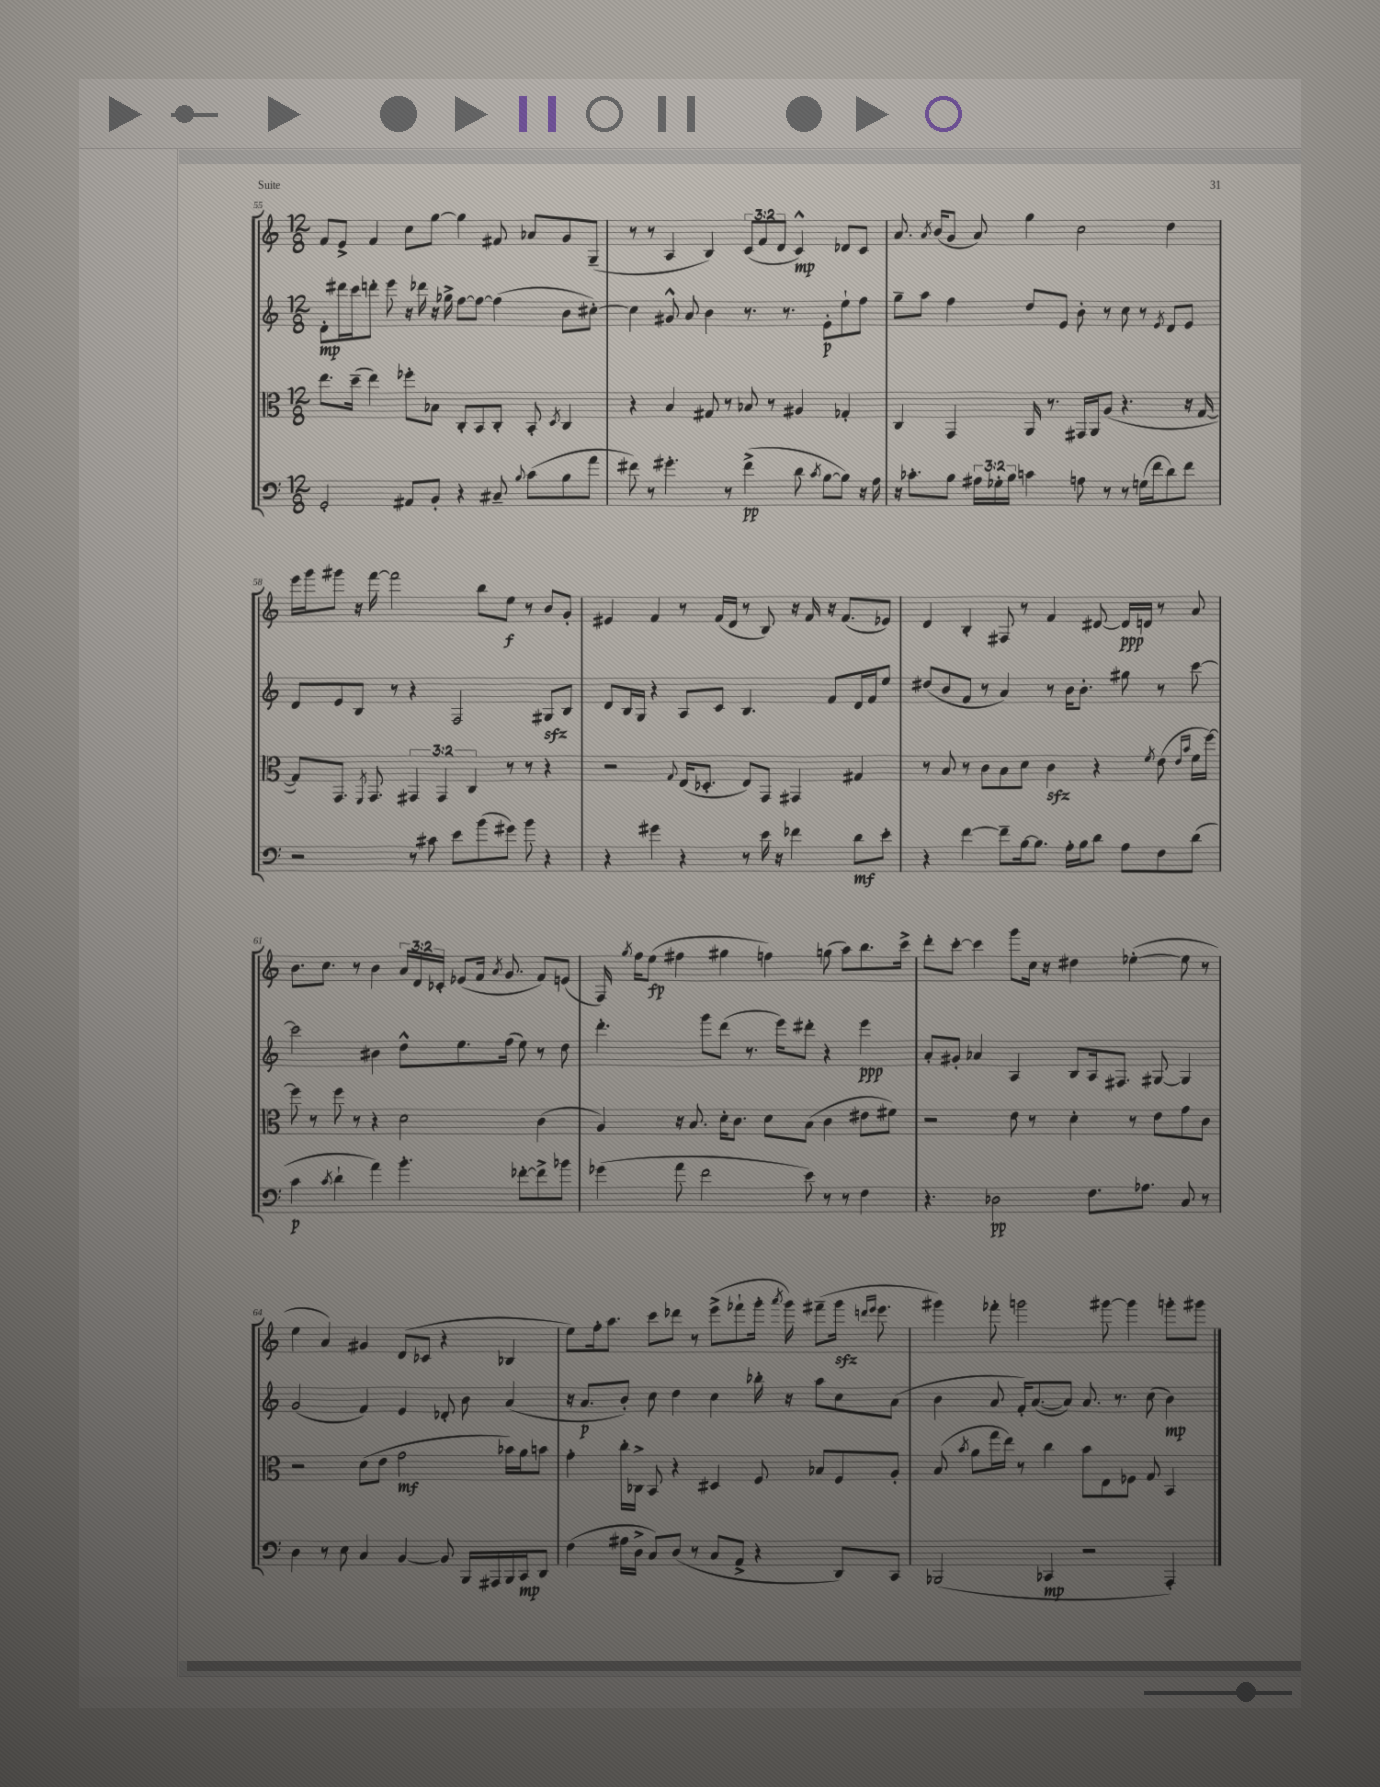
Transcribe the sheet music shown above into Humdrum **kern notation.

**kern	**dynam	**kern	**dynam	**kern	**dynam	**kern	**dynam
*part4	*part4	*part3	*part3	*part2	*part2	*part1	*part1
*staff4	*staff4	*staff3	*staff3	*staff2	*staff2	*staff1	*staff1
*clefF4	*	*clefC3	*	*clefG2	*	*clefG2	*
*k[]	*	*k[]	*	*k[]	*	*k[]	*
*M12/8	*	*M12/8	*	*M12/8	*	*M12/8	*
=55	=55	=55	=55	=55	=55	=55	=55
2GG'/	.	8.ee\L	.	8d'\L	mp	8f/L	.
.	.	.	.	16ddd#X\L	.	8e^/J	.
.	.	(16dd~\Jk	.	16ccc\J	.	.	.
.	.	4ee\)	.	8dddn'\J	.	4f/	.
.	.	.	.	8eee\	.	.	.
8AA#X/L	.	8ff-X'\L	.	16r	.	8cc\L	.
.	.	.	.	16ddd-X\	.	.	.
8BB'/J	.	8B-X\J	.	16r	.	[8gg\J	.
.	.	.	.	16gg-X^\	.	.	.
4r	.	8C'/L	.	[8ff\L	.	4gg\]	.
.	.	8BB/	.	8ff\J_	.	.	.
8C#X~/	.	8C'/J	.	(4ff\]	.	8f#X/	.
8qqB/	.	.	.	.	.	.	.
(8c\L	.	8BB'/	.	.	.	8a-X/L	.
.	.	8qD/	.	.	.	.	.
8B\	.	4C/	.	8b\L	.	8g/	.
8a\J	.	.	.	[8cc#X'\J)	.	(8G~/J	.
=56	=56	=56	=56	=56	=56	=56	=56
8f#X\)	.	4r	.	4cc#\]	.	8r	.
8r	.	.	.	.	.	8r	.
4.g#X'\	.	4B/	.	8g#X^^/	.	4A/	.
.	.	.	.	8a/	.	.	.
.	.	8G#X/	.	4b\	.	4B/)	.
8r	.	8r	.	.	.	.	.
(4f#^\	pp	8B-X/	.	8.r	.	(12c/L	.
.	.	.	.	.	.	12f/	.
.	.	8r	.	.	.	.	.
.	.	.	.	.	.	12d/J	.
.	.	.	.	8.r	.	.	.
8d\	.	4A#X/	.	.	.	4c^^/)	mp
8qc/	.	.	.	.	.	.	.
[8B\L	.	.	.	8e'\L	p	.	.
8B\J])	.	4G-X'/	.	8ee`\	.	8d-X/L	.
16r	.	.	.	8ff\J	.	8c/J	.
16A\	.	.	.	.	.	.	.
=57	=57	=57	=57	=57	=57	=57	=57
16r	.	4C/	.	8gg~\L	.	8.a/	.
8.c-X'\L	.	.	.	.	.	.	.
.	.	.	.	8aa\J	.	.	.
.	.	.	.	.	.	8qa/	.
.	.	.	.	.	.	(16b/KL	.
8B\J	.	4GG/	.	4ff\	.	8g/J	.
24A#X\LL	.	.	.	.	.	8a/)	.
24G-X'\	.	.	.	.	.	.	.
24B\JJ	.	.	.	.	.	.	.
4cn\	.	16AA/	.	8dd/L	.	4gg\	.
.	.	8.r	.	.	.	.	.
.	.	.	.	8e/J	.	.	.
8An\	.	16GG#X/LL	.	8b'\	.	2cc\	.
.	.	16AA/J	.	.	.	.	.
8r	.	(8A/J	.	8r	.	.	.
8r	.	4.r	.	8cc\	.	.	.
(16Gn\LL	.	.	.	8r	.	.	.
16f\J	.	.	.	.	.	.	.
.	.	.	.	8qe/	.	.	.
8d\)	.	.	.	8d/L	.	4dd\	.
8f\J	.	16r	.	8e/J	.	.	.
.	.	[16G/	.	.	.	.	.
!!LO:LB:g=z
=58	=58	=58	=58	=58	=58	=58	=58
2r	.	8G/L])	.	8d/L	.	16eee\LL	.
.	.	.	.	.	.	16ggg\J	.
.	.	8.GG/J	.	8e/	.	8ggg#X\J	.
.	.	.	.	8B/J	.	16r	.
.	.	8qFF/	.	.	.	.	.
.	.	8.GG/	.	.	.	[16fff\	.
.	.	.	.	8r	.	2fff\]	.
8r	.	6GG#X/	.	4r	.	.	.
8c#X\	.	.	.	.	.	.	.
.	.	6GG#/	.	.	.	.	.
8e\L	.	.	.	2F/	.	.	.
.	.	6C/	.	.	.	.	.
(8b\	.	.	.	.	.	8bb\L	.
8g#X\J)	.	8r	.	.	.	8ee\J	f
8b\	.	8r	.	.	.	8r	.
4r	.	4r	.	8G#Xzz/L	.	8b/L	.
.	.	.	.	8B/J	.	8g'/J	.
=59	=59	=59	=59	=59	=59	=59	=59
4r	.	2r	.	8d/L	.	4e#X/	.
.	.	.	.	16B/L	.	.	.
.	.	.	.	16G/JJ	.	.	.
4g#X\	.	.	.	4r	.	4f/	.
.	.	8qqG/	.	.	.	.	.
4r	.	(16E/KL	.	8A/L	.	8r	.
.	.	8.D-X'/J	.	.	.	.	.
.	.	.	.	8c/J	.	(16f/LL	.
.	.	.	.	.	.	16d/JJ	.
8r	.	8E/L)	.	4.B/	.	8r	.
16e\	.	8GG/J	.	.	.	8B/)	.
16r	.	.	.	.	.	.	.
4f-X\	.	4GG#X/	.	.	.	16r	.
.	.	.	.	.	.	16f/	.
.	.	.	.	8f/L	.	16r	.
.	.	.	.	.	.	(8.f/L	.
8d\L	mf	4G#X/	.	16d/L	.	.	.
.	.	.	.	16f/J	.	.	.
8e'\J	.	.	.	8ee/J	.	8e-X/J)	.
=60	=60	=60	=60	=60	=60	=60	=60
4r	.	8r	.	(8dd#X/L	.	4d/	.
.	.	8B/	.	8b/	.	.	.
[4f\	.	8r	.	8f/J	.	4B'/	.
.	.	8c\L	.	8r	.	.	.
8f~\L]	.	8B\	.	4a/)	.	8F#X/	.
[16B\k	.	8d\J	.	.	.	8r	.
8.B\J]	.	.	.	.	.	.	.
.	.	4czz\	.	8r	.	4f/	.
16A'\LL	.	.	.	16b\KL	.	.	.
16B\J	.	.	.	8.b'\J	.	.	.
8d\J	.	4r	.	.	.	[8d#X/	.
8A\L	.	.	.	8gg#X\	.	16d#/LL]	ppp
.	.	.	.	.	.	16dn/JJ	.
.	.	8qf/	.	.	.	.	.
8F\	.	(8e\	.	8r	.	8r	.
.	.	16qqe/LL	.	.	.	.	.
.	.	16qqb/JJ	.	.	.	.	.
(8d\J	.	16f\LL	.	[8ccc\	.	8a/	.
.	.	[16ff\JJ)	.	.	.	.	.
!!LO:LB:g=z
=61	=61	=61	=61	=61	=61	=61	=61
4c\	p	8ff\]	.	2ccc\]	.	8.b\L	.
.	.	8r	.	.	.	.	.
.	.	.	.	.	.	8.cc\J	.
8qc/	.	.	.	.	.	.	.
4d`\	.	8ff\	.	.	.	.	.
.	.	8r	.	.	.	8r	.
4a\)	.	4r	.	4b#X\	.	4b\	.
4.b'\	.	2d\	.	8dd^^\L	.	24a/LL	.
.	.	.	.	.	.	24d/	.
.	.	.	.	.	.	24c-X'/JJ	.
.	.	.	.	8.ee\	.	(8e-X/L	.
.	.	.	.	.	.	16f/Jk	.
.	.	.	.	.	.	8qa/	.
.	.	.	.	(16ff\Jk	.	8.g/	.
[8f-X'\L	.	.	.	8ee\)	.	.	.
8f-^\]	.	(4c\	.	8r	.	8f/L)	.
8b-X\J	.	.	.	8dd\	.	(8en/J	.
=62	=62	=62	=62	=62	=62	=62	=62
(4g-X\	.	4A/)	.	4.ddd'\	.	16F/)	.
.	.	.	.	.	.	8qgg/	.
.	.	.	.	.	.	16ff\KL	.
.	.	.	.	.	.	(8ee\J	fp
8a\	.	16r	.	.	.	4ff#X\	.
.	.	8.B/	.	.	.	.	.
2f\	.	.	.	8ggg\L	.	.	.
.	.	16d'\KL	.	(8ddd\J	.	4gg#X\	.
.	.	8.c\J	.	.	.	.	.
.	.	.	.	8.r	.	.	.
.	.	8d\L	.	.	.	4ffn\)	.
.	.	.	.	16eee\KL)	.	.	.
8e\)	.	(8B\J	.	8ddd#X'\J	.	.	.
8r	.	4c\	.	4r	.	(8ggn\	.
8r	.	.	.	.	.	8aa\L)	.
4F\	.	8e#X\L	.	4eee\	ppp	8.bb\	.
.	.	8f#X\J)	.	.	.	.	.
.	.	.	.	.	.	16ccc^\Jk	.
=63	=63	=63	=63	=63	=63	=63	=63
4.r	.	2r	.	8a'/L	.	8ddd'\L	.
.	.	.	.	8g#X'/J	.	[8ccc'\J	.
.	.	.	.	4a-X/	.	4ccc\]	.
2D-X\	pp	.	.	.	.	.	.
.	.	8e\	.	4A/	.	8ggg\L	.
.	.	8r	.	.	.	16cc\Jk	.
.	.	.	.	.	.	16r	.
.	.	4d'\	.	8B/L	.	4dd#X\	.
8.F\L	.	.	.	16A/k	.	.	.
.	.	.	.	8.F#X/J	.	.	.
.	.	8r	.	.	.	([4ee-X'\	.
8.A-X\J	.	.	.	.	.	.	.
.	.	8e\L	.	[8G#X/	.	.	.
8C/	.	8g\	.	4G#/]	.	8ee-\]	.
8r	.	8c\J	.	.	.	8r	.
!!LO:LB:g=z
=64	=64	=64	=64	=64	=64	=64	=64
4D\	.	2r	.	(2g/	.	4ee\	.
8r	.	.	.	.	.	4a/)	.
8E\	.	.	.	.	.	.	.
4C/	.	(8d\L	.	4f/)	.	4g#X/	.
.	.	8e\J	.	.	.	.	.
[4BB/	.	2g\	mf	4e/	.	(8d/L	.
.	.	.	.	.	.	8c-X/J	.
8BB/]	.	.	.	8d-X'/	.	4r	.
16BBB/LL	.	.	.	8b\	.	.	.
16AAA#X/	.	.	.	.	.	.	.
16BBB/	.	16b-X\LL)	.	(4a/	.	4B-X/	.
16CC/J	mp	16a\J	.	.	.	.	.
8DD/J	.	8bn\J	.	.	.	.	.
=65	=65	=65	=65	=65	=65	=65	=65
(4F\	.	4g'\	.	16r	.	8ee\L)	.
.	.	.	.	8.a/L	p	.	.
.	.	.	.	.	.	16ff'\k	.
.	.	.	.	.	.	8.aa\J	.
16A#X\LL	.	16cc'\LL	.	8b'/J)	.	.	.
16D^\JJ	.	16C-X^\JJ	.	.	.	.	.
8C/L)	.	8BB/	.	8cc\	.	8ccc\L	.
(8D/J	.	4r	.	4dd\	.	8ddd-X\J	.
8r	.	.	.	.	.	8r	.
8C/L	.	4D#X/	.	4cc\	.	(8eee^\L	.
8AA^/J	.	.	.	.	.	8fff-X`\	.
4r	.	8F/	.	16bb-X'\	.	16ggg'\Jk	.
.	.	.	.	.	.	8qaaa/	.
.	.	.	.	16r	.	16ggg\)	.
.	.	8B-X/L	.	8aa\L	.	(8fff#X~\L	.
8DD/L)	.	8F/	.	8cc\	.	16gggzz\Jk	.
.	.	.	.	.	.	16qqdddn/LL	.
.	.	.	.	.	.	16qqeee/JJ	.
.	.	.	.	.	.	8.eee\	.
8CC/J	.	8A'/J	.	(8a\J	.	.	.
=66	=66	=66	=66	=66	=66	=66	=66
(2BBB-X/	.	(8B/	.	4b\	.	4ggg#X\)	.
.	.	8qb/	.	.	.	.	.
.	.	8a\L	.	.	.	.	.
.	.	16gg\L	.	8a/	.	8fff-X'\	.
.	.	16ee\JJ)	.	.	.	.	.
.	.	8r	.	16f'/KL)	.	2gggn\	.
.	.	.	.	([8.a/	.	.	.
4CC-X/	mp	4cc\	.	.	.	.	.
.	.	.	.	8a/J])	.	.	.
2r	.	8b\L	.	8.a/	.	.	.
.	.	8E\	.	.	.	[8ggg#X\	.
.	.	.	.	8.r	.	.	.
.	.	8F-X\J	.	.	.	4ggg#\]	.
.	.	8G/	.	(8cc\	.	.	.
4AAA'/)	.	4BB/	.	4b\)	mp	8gggn'\L	.
.	.	.	.	.	.	8ggg#X\J	.
==	==	==	==	==	==	==	==
*-	*-	*-	*-	*-	*-	*-	*-
